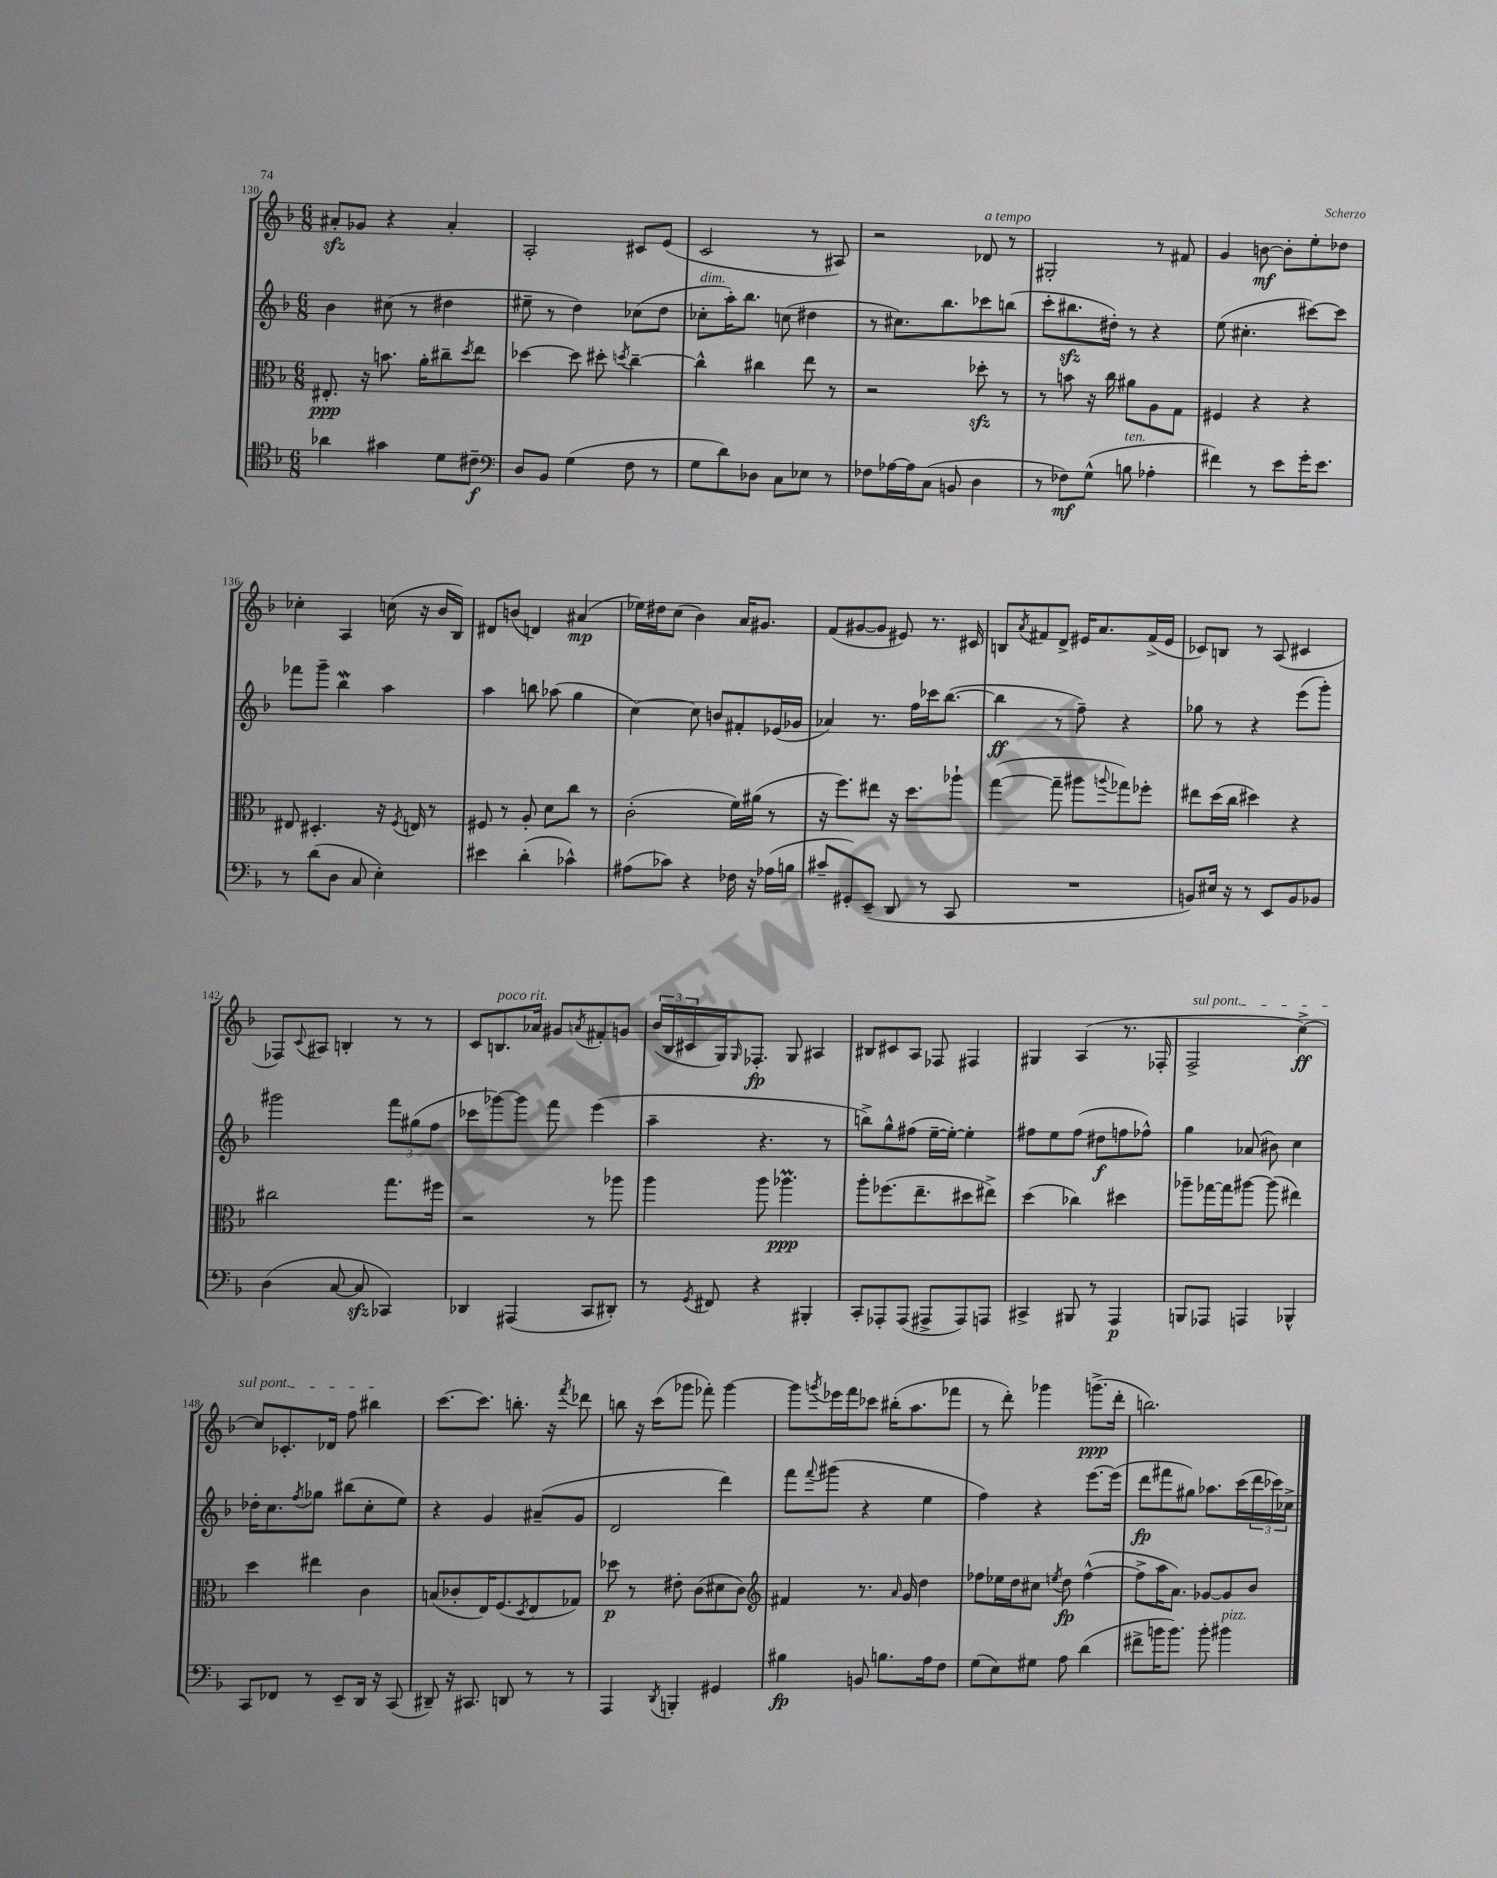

**kern	**dynam	**kern	**dynam	**kern	**dynam	**kern	**dynam
*part4	*part4	*part3	*part3	*part2	*part2	*part1	*part1
*staff4	*staff4	*staff3	*staff3	*staff2	*staff2	*staff1	*staff1
*clefC4	*	*clefC3	*	*clefG2	*	*clefG2	*
*k[b-]	*	*k[b-]	*	*k[b-]	*	*k[b-]	*
*M6/8	*	*M6/8	*	*M6/8	*	*M6/8	*
=130	=130	=130	=130	=130	=130	=130	=130
4a-X\	.	8.E#X'/	ppp	4b-\	.	8a#Xzz'/L	.
.	.	.	.	.	.	8g-X/J	.
.	.	16r	.	.	.	.	.
4g#X\	.	8.bn\	.	(8cc#X\	.	4r	.
.	.	.	.	8r	.	.	.
.	.	16a'\KL	.	.	.	.	.
8d\L	.	8cc#X~\	.	4dd#X\	.	4a#'/	.
.	.	8qdd/	.	.	.	.	.
8c#X~\J	f	8ee\J	.	.	.	.	.
=131	=131	=131	=131	=131	=131	=131	=131
*clefF4	*	*	*	*	*	*	*
8D/L	.	[4dd-X\	.	8ee#X~\	.	2A'/	.
8BB-/J	.	.	.	8r	.	.	.
(4G\	.	8dd-\]	.	4dd\)	.	.	.
.	.	8dd#X'\	.	.	.	.	.
.	.	8qddn/	.	.	.	.	.
8F\	.	[4cc~\	.	(8cc-X\L	.	8c#X/L	.
8r	.	.	.	8dd\J	.	(8e/J	.
=132	=132	=132	=132	=132	=132	=132	=132
!	!	!	!	!LO:TX:a:i:t=dim.	!	!	!
8G\L	.	4cc^^\]	.	8cc-X'\L	.	2c/	.
8d\)	.	.	.	16aa'\K)	.	.	.
.	.	.	.	8.bb-\J	.	.	.
8D-X\J	.	4cc#X\	.	.	.	.	.
8C\L	.	.	.	(8ccn\	.	.	.
8E-X\J	.	8ee\	.	4dd#X\	.	8r	.
8r	.	8r	.	.	.	8A#X/)	.
=133	=133	=133	=133	=133	=133	=133	=133
8F-X\L	.	2r	.	8r	.	2r	.
[16A-X\L	.	.	.	8.cc#X\L)	.	.	.
16A-\J]	.	.	.	.	.	.	.
(8C\J	.	.	.	.	.	.	.
.	.	.	.	8.bb-\	.	.	.
8BBn/	.	.	.	.	.	.	.
!	!	!	!	!	!	!LO:TX:a:i:t=a tempo	!
4D\	.	8dd-Xzz'\	.	8ccc-X\	.	8d-X/	.
.	.	8r	.	(8bbn\J	.	8r	.
=134	=134	=134	=134	=134	=134	=134	=134
8r	.	8r	.	8ccc'\L	.	2G#X'/	.
8F-X\L)	mf	8bn\	.	8.bb#Xzz\	.	.	.
(8G^^\J	.	16r	.	.	.	.	.
.	.	16cc\	.	16dd#X'\Jk)	.	.	.
!LO:TX:a:i:t=ten.	!	!	!	!	!	!	!
8Bn\	.	8a#X\L	.	8r	.	.	.
4A-X'\	.	8A\	.	4r	.	8r	.
.	.	8G\J	.	.	.	8f#X/	.
=135	=135	=135	=135	=135	=135	=135	=135
4f#X\)	.	4F#X/	.	(8ee\	.	4g/	.
.	.	.	.	4.cc#X'\	.	.	.
8r	.	4r	.	.	.	[8bn\	mf
8e\L	.	.	.	.	.	8b'\L]	.
16g'\K	.	4r	.	[8ccc#X\L)	.	8ee'\	.
8.e\J	.	.	.	.	.	.	.
.	.	.	.	8ccc#\J]	.	8dd-X\J	.
!!LO:LB:g=z
=136	=136	=136	=136	=136	=136	=136	=136
8r	.	8E#X/	.	8fff-X\L	.	4cc-X'\	.
(8d\L	.	4.D#X'/	.	8ggg~\J	.	.	.
8D\J	.	.	.	4bb-w\	.	4A/	.
8C/	.	.	.	.	.	.	.
4E'\)	.	16r	.	4aa\	.	(16ccn\	.
.	.	8qF/	.	.	.	.	.
.	.	16En/	.	.	.	16r	.
.	.	8r	.	.	.	16b-/LL	.
.	.	.	.	.	.	16B-/JJ)	.
=137	=137	=137	=137	=137	=137	=137	=137
4e#X\	.	8F#X/	.	4aa\	.	8d#X/L	.
.	.	8r	.	.	.	(8bn/J	.
(4d'\	.	8A'/	.	8bbn\	.	4dn/)	.
.	.	8d\L	.	(8aa-X\	.	.	.
4c-X^^\)	.	8cc\J	.	4gg\	.	(4a#X/	mp
.	.	8r	.	.	.	.	.
=138	=138	=138	=138	=138	=138	=138	=138
(8A#X\L	.	(2c'\	.	[4cc\)	.	16ee-X\LL)	.
.	.	.	.	.	.	16dd#X\J	.
8c-X\J)	.	.	.	.	.	(8cc\J	.
4r	.	.	.	8cc\]	.	4b-\)	.
.	.	.	.	8bn/L	.	.	.
16F-X\	.	16f\LL)	.	8f#X'/	.	16a/KL	.
16r	.	(16a#X\JJ	.	.	.	8.g#X/J	.
(16A-X\LL	.	8r	.	(16e-X/L	.	.	.
16Bn\JJ	.	.	.	16g-X/JJ	.	.	.
=139	=139	=139	=139	=139	=139	=139	=139
8c#X~/L	.	16r	.	4a-X/)	.	(8f/L	.
.	.	8.ff\L)	.	.	.	.	.
8GG#X'/)	.	.	.	.	.	[8g#X/	.
(8EE~/J	.	8ee#X\J	.	8.r	.	8g#/J]	.
8DD/	.	16r	.	.	.	8e#X/)	.
.	.	8.dd\L	.	16ff\LL	.	.	.
8r	.	.	.	16ccc-X\J	.	8.r	.
.	.	.	.	([8.bb-\J	.	.	.
8CC/	.	8aa-X`\J	.	.	.	.	.
.	.	.	.	.	.	16c#X/	.
=140	=140	=140	=140	=140	=140	=140	=140
2.r	.	([4gg\	.	4bb-\]	ff	8Bn/L	.
.	.	.	.	.	.	8qa/	.
.	.	.	.	.	.	8f#X/	.
.	.	8gg~\]	.	8r	.	8d^/J	.
.	.	8aa#X\L	.	8ff~\)	.	16e#X/KL	.
.	.	.	.	.	.	8.a/	.
.	.	8qqaan/	.	.	.	.	.
.	.	8gg-X\)	.	4r	.	.	.
.	.	8ff-X'\J	.	.	.	(16f#^/L	.
.	.	.	.	.	.	16e#/JJ	.
=141	=141	=141	=141	=141	=141	=141	=141
8BBn/L)	.	8ee#X\L	.	8gg-X\	.	8c-X/L)	.
16E#X/Jk	.	(16dd\L	.	8r	.	8Bn/J	.
16r	.	16cc\JJ	.	.	.	.	.
8r	.	4dd#X\)	.	4r	.	8r	.
8EE/L	.	.	.	.	.	(8A/	.
8BB/	.	4r	.	(8eee\L	.	4c#X/	.
8BB-X/J	.	.	.	8ggg'\J)	.	.	.
!!LO:LB:g=z
=142	=142	=142	=142	=142	=142	=142	=142
(4D\	.	2cc#X\	.	2ggg#X\	.	8F-X/L)	.
.	.	.	.	.	.	8qqc/	.
.	.	.	.	.	.	8A#X/J	.
[8C/	.	.	.	.	.	4Bn'/	.
8Czz/]	.	.	.	.	.	.	.
4CC-X/)	.	8.gg\L	.	12fff\L	.	8r	.
.	.	.	.	(12gg#X\	.	.	.
.	.	.	.	.	.	8r	.
.	.	.	.	12ff\J	.	.	.
.	.	16ff#X\Jk	.	.	.	.	.
=143	=143	=143	=143	=143	=143	=143	=143
4DD-X/	.	2r	.	8ccc-X\L	.	8c/L	.
!	!	!	!	!	!	!LO:TX:a:i:t=poco rit.	!
.	.	.	.	[8ggg-X\)	.	8.Bn/	.
(4AAA#X/	.	.	.	8ggg-\J]	.	.	.
.	.	.	.	.	.	16a-X/Jk	.
.	.	.	.	8fff\	.	8g#X/L	.
.	.	.	.	.	.	8qan/	.
8CC/L	.	8r	.	(4eee\	.	8f#X'/	.
8DD#X'/J)	.	8aa-X\	.	.	.	8gn/J	.
=144	=144	=144	=144	=144	=144	=144	=144
8r	.	4aa\	.	4aa~\	.	(24b-/LL	.
.	.	.	.	.	.	24B-/	.
.	.	.	.	.	.	24c#X/	.
8qGG/	.	.	.	.	.	.	.
8FF#X/	.	.	.	.	.	16G/J)	.
.	.	.	.	.	.	16qqG/	.
.	.	.	.	.	.	8.F-X'/J	fp
4r	.	8aa\	.	4.r	.	.	.
.	.	4.aa-XM\	ppp	.	.	8G/	.
4BBB#X'/	.	.	.	.	.	4A#X/	.
.	.	.	.	8r	.	.	.
=145	=145	=145	=145	=145	=145	=145	=145
8CC'/L	.	8aa'\L	.	8bbn^\L)	.	8B#X/L	.
8AAA-X'/	.	(8.ff-X\	.	8gg^^\	.	8c#X/	.
(8AAA-/J	.	.	.	(8ff#X\J	.	8A/J	.
.	.	8.ee~\	.	.	.	.	.
8AAA#X^/L	.	.	.	[16ee~\LL	.	8F-X/	.
.	.	.	.	16ee'\JJ_)	.	.	.
8AAA#/)	.	8dd#X\	.	4ee'\]	.	4F#X/	.
8AAAn/J	.	8ee#X^\J)	.	.	.	.	.
=146	=146	=146	=146	=146	=146	=146	=146
4CC#X^/	.	(4dd\	.	8ff#X\L	.	4G#X/	.
.	.	.	.	8ee\	.	.	.
8BBB#X/	.	4cc-X\)	.	(8ff#\J	.	(4A/	.
8r	.	.	.	8dd#X\L	f	.	.
4AAA/	p	4dd#X\	.	8ffn\	.	8.r	.
.	.	.	.	8ff-X^^\J)	.	.	.
.	.	.	.	.	.	16F-X'/	.
=147	=147	=147	=147	=147	=147	=147	=147
!	!	!	!	!	!	!LO:TX:a:i:t=sul pont.	!
8BBBn/L	.	8aa-X~\L	.	4gg\	.	2F^/	.
8AAA-X/J	.	[16gg-X\L	.	.	.	.	.
.	.	16gg-\J]	.	.	.	.	.
4AAAn/	.	[8aa#X\J	.	(8a-X/	.	.	.
.	.	(8aa#\]	.	8b#X\)	.	.	.
4BBB-X^^/	.	4ee#X\)	.	4cc\	.	[4cc^\)	ff
!!LO:LB:g=z
=148	=148	=148	=148	=148	=148	=148	=148
8CC/L	.	4dd\	.	16dd-X'\KL	.	8cc/L]	.
.	.	.	.	8.cc\	.	.	.
8FF-X/J	.	.	.	.	.	8.c-X'/	.
.	.	.	.	8qff/	.	.	.
8r	.	4ee#X\	.	8gg-X\J	.	.	.
.	.	.	.	.	.	16d-X/Jk	.
8EE~/L	.	.	.	(8bb#X\L	.	8ff\	.
16DD/Jk	.	4c\	.	8cc'\	.	4bb#X\	.
16r	.	.	.	.	.	.	.
(8CC/	.	.	.	8ee\J)	.	.	.
=149	=149	=149	=149	=149	=149	=149	=149
8DD#X~/)	.	(8Bn/L	.	4r	.	[8.ccc\L	.
16r	.	8c-X'/	.	.	.	.	.
8.CC#X/	.	.	.	.	.	8.ccc\J]	.
.	.	16E/K)	.	4g/	.	.	.
.	.	(8.F/	.	.	.	.	.
8DDn/	.	.	.	.	.	8.bbn'\	.
.	.	8qD/	.	.	.	.	.
8r	.	8E/	.	(8a#X~/L	.	.	.
.	.	.	.	.	.	16r	.
.	.	.	.	.	.	8qfff/	.
8r	.	8G-X/J)	.	8g/J	.	8ddd-X\	.
=150	=150	=150	=150	=150	=150	=150	=150
4AAA/	.	8dd-X\	p	2d/	.	8bbn\	.
.	.	8r	.	.	.	16r	.
.	.	.	.	.	.	(16ccc\KL	.
8qDD/	.	.	.	.	.	.	.
4BBBn'/	.	8e#X'\	.	.	.	8ggg-X\J	.
.	.	(8c\L	.	.	.	8fff-X'\)	.
4GG#X/	.	8d#X\	.	4ddd\)	.	[4ggg-\	.
.	.	8c\J)	.	.	.	.	.
=151	=151	=151	=151	=151	=151	=151	=151
*	*	*clefG2	*	*	*	*	*
4B#X\	fp	4f#X/	.	8fff\L	.	8ggg-\L]	.
.	.	.	.	8qqfff/	.	8qgggn/	.
.	.	.	.	(8ggg#X\J	.	16eee-X\L	.
.	.	.	.	.	.	16fff\J	.
8BBn/	.	8.r	.	4r	.	8ccc-X\J	.
8.Bn\L	.	.	.	.	.	(16bb#X'\KL	.
.	.	16qqa/	.	.	.	.	.
.	.	16g/	.	.	.	8.aa\	.
.	.	4dd\	.	4ee\	.	.	.
16A\k	.	.	.	.	.	.	.
8F\J	.	.	.	.	.	8fff-X\J	.
=152	=152	=152	=152	=152	=152	=152	=152
(8G\L	.	8ff-X\L	.	4ff\)	.	8r	.
8E\)	.	16ee-X\L	.	.	.	8ddd'\)	.
.	.	16dd\J	.	.	.	.	.
8G#X\J	.	8cc#X\J	.	4r	.	4ggg-X\	.
.	.	8qeen/	.	.	.	.	.
8A\	.	8dd\	fp	.	.	.	.
(4d\	.	([4ff-^^\	.	[8.eee\L	.	(8.gggn^\L	ppp
.	.	.	.	(16eee\Jk]	.	16ddd'\Jk	.
=153	=153	=153	=153	=153	=153	=153	=153
8f#X^\L	.	8ff-^\L]	.	8ddd\L	fp	2.bbn\)	.
16bn\K	.	16aa\K	.	8fff#X\	.	.	.
8.b\J)	.	8.a\J)	.	.	.	.	.
.	.	.	.	8gg#X\J)	.	.	.
8b'\	.	[8g-X/L	.	8.aa-X\L	.	.	.
!LO:TX:a:i:t=pizz.	!	!	!	!	!	!	!
4b#X\	.	8g-/]	.	.	.	.	.
.	.	.	.	(16ccc\L	.	.	.
.	.	8b-/J	.	24ddd\	.	.	.
.	.	.	.	24ccc-X\)	.	.	.
.	.	.	.	24cc-X^\JJ	.	.	.
==	==	==	==	==	==	==	==
*-	*-	*-	*-	*-	*-	*-	*-
